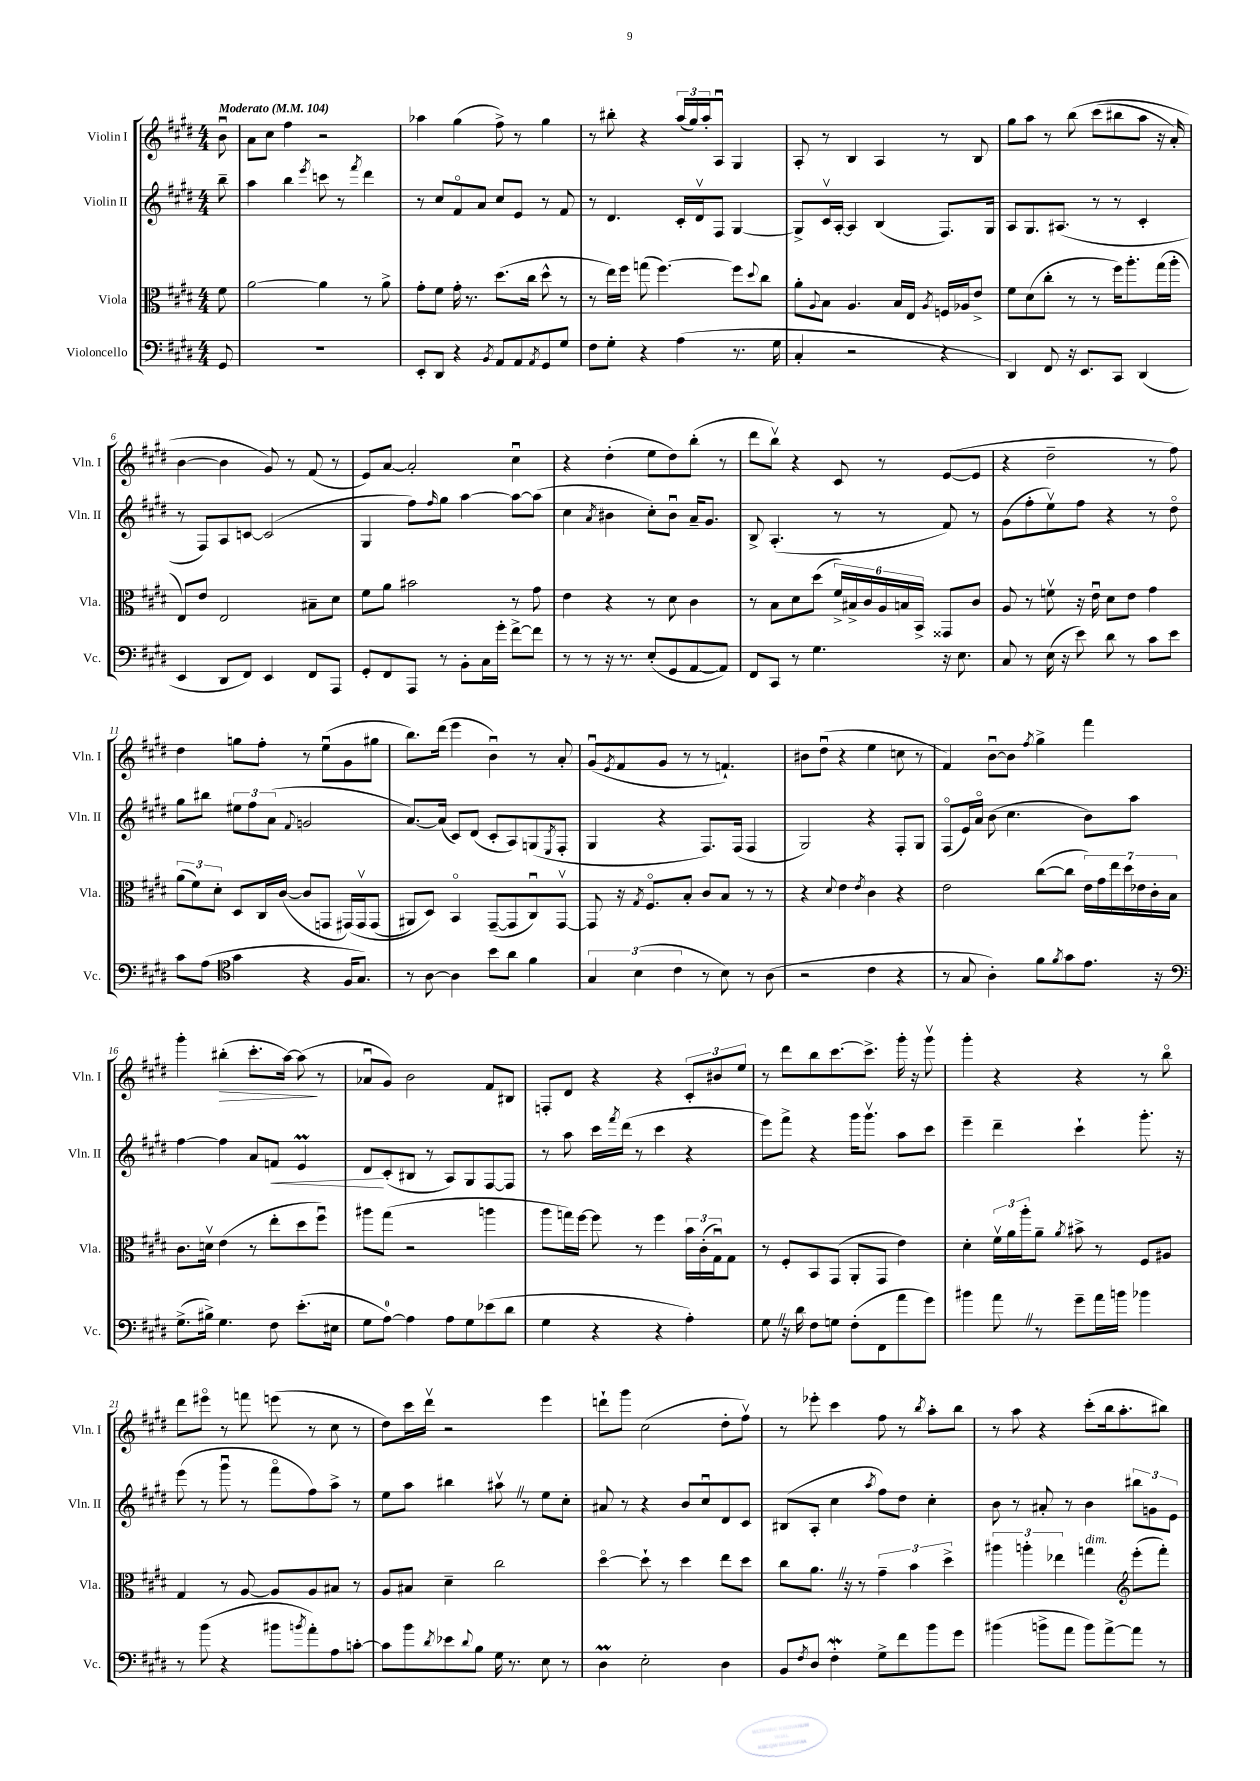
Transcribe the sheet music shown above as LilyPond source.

<<
\new StaffGroup <<
\new Staff = "s0" \with { instrumentName = "Violin I" shortInstrumentName = "Vln. I" } {
    \clef treble \key e \major \numericTimeSignature \time 4/4 \partial 8 \tempo "Moderato" 4 = 104
    b'8\downbow |
    a'8 cis''8 fis''4 r2 |
    aes''4 gis''4( fis''8->) r8 gis''4 |
    r8 bis''8-. r4 \tuplet 3/2 { a''16( gis''16) a''16-. } a8\downbow gis4 |
    a8-. r8 b4 a4 r8 b8 |
    gis''8 a''8 r8 b''8\( cis'''8( bis''8 a''8 r16 a'16-.) |
    b'4~ b'4 gis'8\) r8 fis'8( r8 |
    e'8) a'8~ a'2-. cis''4\downbow |
    r4 dis''4-.( e''8 dis''8) b''8-.( r8 |
    dis'''8 b''8\upbow) r4 cis'8 r8 e'8~( e'8 |
    r4 dis''2-- r8 fis''8) |
    dis''4 g''8 fis''8-. r8 e''8\downbow( gis'8 gis''8 |
    b''8.) dis'''16( e'''4 b'4\downbow) r8 a'8-. |
    gis'8\downbow( \acciaccatura { e'8 } fis'8 gis'8 r8 r8 f'4.-!) |
    bis'8 dis''8\downbow( r4 e''4 c''8 r8 |
    fis'4) b'8~\downbow b'8 \acciaccatura { fis''8 } gis''4-> fis'''4 |
    gis'''4-. bis''4-.\>( cis'''8.-. a''16~) a''8\!( r8 |
    aes'8\downbow gis'8) b'2 fis'8 bis8 |
    f8-. dis'8 r4 r4 \tuplet 3/2 { cis'8-. bis'8 e''8 } |
    r8 dis'''8 b''8 cis'''8.~ cis'''8.-> gis'''16-. r16 gis'''8\upbow |
    gis'''4-. r4 r4 r8 b''8\flageolet |
    dis'''8 eis'''8\flageolet r8 f'''8 e'''8( r8 cis''8 r8 |
    dis''8) cis'''16 dis'''16\upbow r2 e'''4 |
    d'''8-! gis'''8 cis''2( dis''8-. fis''8\upbow) |
    r8 ees'''8-. cis'''4 fis''8 r8 \acciaccatura { b''8 } a''8-. b''8 |
    r8 a''8 r4 cis'''8-.( b''16 a''8.-. bis''8) \bar "|." |
}
\new Staff = "s1" \with { instrumentName = "Violin II" shortInstrumentName = "Vln. II" } {
    \clef treble \key e \major \numericTimeSignature \time 4/4 \partial 8
    b''8-- |
    a''4 b''4 \acciaccatura { e'''8 } c'''8 r8 \acciaccatura { fis'''8 } dis'''4 |
    r8 cis''8 fis'8\flageolet a'8 cis''8 e'8 r8 fis'8 |
    r8 dis'4. cis'16-. dis'16\upbow fis8 gis4~ |
    gis8-> cis'16\upbow a16~-. a4 b4( fis8.) gis16 |
    a8 gis8. ais8.( r8 r8 cis'4-. |
    r8 fis8) a8 c'8~ c'2( |
    gis4 fis''8) \grace { fis''16 } gis''8 a''4~ a''8~ a''8( |
    cis''4 \acciaccatura { a'8 } bis'4 cis''8-.) bis'8\downbow a'16-- gis'8. |
    b8-> a4.-.( r8 r8 fis'8) r8 |
    gis'8( fis''8-. e''8\upbow) fis''8 r4 r8 dis''8\flageolet |
    gis''8 bis''8 \tuplet 3/2 { eis''8 fis''8 a'8( } \appoggiatura { fis'8 } g'2 |
    a'8.~) a'16( cis'8) dis'8( cis'8-. a8) g8( \acciaccatura { e8 } fis8-. |
    gis4 r4 fis8.) fis16( fis4 |
    gis2) r4 fis8-. gis8 |
    fis8\flageolet( e'16) a'16\flageolet b'8( cis''4. b'8) a''8 |
    fis''4~ fis''4 a'8 f'8\< e'4\prall |
    dis'8\! cis'8-.( bis8 r8 a8) gis8 fis8~ fis8 |
    r8 a''8 cis'''16 \acciaccatura { fis'''8 } dis'''16( r8 cis'''4 r4 |
    e'''8) fis'''8-> r4 gis'''16 gis'''8.\upbow a''8 cis'''8 |
    e'''4-- dis'''4-- cis'''4-! gis'''8.-. r16 |
    e'''8( r8 gis'''8\downbow r8 fis'''8\flageolet fis''8) a''8-> r8 |
    e''8 a''8 bis''4 ais''8\upbow \once \override BreathingSign.text = \markup { \musicglyph "scripts.caesura.straight" } \breathe r8 e''8 cis''8-. |
    ais'8 r8 r4 b'8 cis''8\downbow dis'8 cis'8 |
    bis8( a8-. cis''4 \acciaccatura { a''8 } fis''8) dis''8 cis''4-. |
    b'8 r8 ais'8-. r8 b'4 \tuplet 3/2 { bis''8 g'8 e'8 } \bar "|." |
}
\new Staff = "s2" \with { instrumentName = "Viola" shortInstrumentName = "Vla." } {
    \clef alto \key e \major \numericTimeSignature \time 4/4 \partial 8
    fis'8 |
    a'2~ a'4 r8 a'8-> |
    gis'8-. fis'8 gis'16-. r8. dis''8.( cis''16 dis''8-^ r8 |
    r8 e''16) fis''16 g''8( fis''4.~) fis''8 \appoggiatura { dis''8 } cis''8 |
    a'8-. \appoggiatura { a8 } b8 a4. b16 e16 \acciaccatura { a8 } f16 aes16 e'8-> |
    fis'8 dis'8( cis''8-. r8 r8 fis''16) a''8.-. gis''16( a''16-. |
    e8) e'8 e2 bis8-- dis'8 |
    fis'8 a'8 bis'2 r8 gis'8 |
    e'4 r4 r8 dis'8 cis'4 |
    r8 b8 dis'8 dis''8( \tuplet 6/4 { fis'16->) bis16-> cis'16 a16 b16 b,16-> } gisis,8 cis'8 |
    a8 r8 f'8\upbow r16 e'16\downbow dis'8 e'8 gis'4 |
    \tuplet 3/2 { a'8( fis'8) dis'8-. } dis8 cis16 cis'16~( cis'8 g,8 gis,16)\( gis,16\upbow gis,8( |
    ais,8) dis8\) b,4\flageolet gis,8~--( gis,8 cis8\downbow) gis,8~\upbow |
    gis,8 r16 \acciaccatura { gis8 } fis8.\flageolet b8-. cis'8 b8 r8 r8 |
    r4 \appoggiatura { dis'8 } e'4 \acciaccatura { e'8 } cis'4 r4 |
    e'2 cis''8~( cis''8 \tuplet 7/4 { e'16) gis'16 e''16 dis''16 ees'16 cis'16-. b16 } |
    cis'8. d'16\upbow e'4( r8 e''8-. dis''8 fis''8\downbow) |
    ais''8 gis''8( r2 a''4 |
    a''8 g''16) fis''16~ fis''8 r8 fis''4 \tuplet 3/2 { b'16 cis'16-.( gis16\downbow) } gis8 |
    r8 fis8-. b,8 gis,8( a,8-. gis,8 e'4) |
    dis'4-. \tuplet 3/2 { fis'16\upbow a'16 a''16-. } a'8-- \acciaccatura { a'8 } bis'8-> r8 fis8 ais8 |
    gis4 r8 a8~ a8 a8 bis8 r8 |
    a8 bis8 dis'4-- cis''2 |
    dis''4~\flageolet dis''8-! r8 dis''4 e''8 dis''8 |
    cis''8 a'8. \once \override BreathingSign.text = \markup { \musicglyph "scripts.caesura.straight" } \breathe r16 r8 \tuplet 3/2 { gis'4-- b'4 dis''4-> } |
    \tuplet 3/2 { ais''4 a''4-. ees''4 } g''4^\markup { \italic "dim." } \clef treble e'''8-.( fis'''8-.) \bar "|." |
}
\new Staff = "s3" \with { instrumentName = "Violoncello" shortInstrumentName = "Vc." } {
    \clef bass \key e \major \numericTimeSignature \time 4/4 \partial 8
    gis,8 |
    R1 |
    e,8-. dis,8 r4 \acciaccatura { b,8 } a,8 a,8 \acciaccatura { a,8 } gis,8 gis8 |
    fis8 gis8-. r4 a4( r8. gis16 |
    cis4-. r2 r4 |
    dis,4) fis,8 r16 e,8. cis,8 dis,4( |
    e,4 dis,8 fis,8) e,4 fis,8 a,,8 |
    gis,8-. fis,8 a,,8 r8 b,8-. cis16 gis'16-. fis'8~-> fis'8 |
    r8 r8 r16 r8. e8-.( gis,8 a,8~ a,8) |
    fis,8 cis,8 r8 gis4. r16 e8. |
    cis8 r8 e16( r16 e'8) dis'8 r8 cis'8 e'8 |
    cis'8 a8( \clef tenor gis'4 r4 fis16 gis8.) |
    r8 a8~ a4 b'8 a'8 fis'4 |
    \tuplet 3/2 { gis4 b4( cis'4 } r8 b8) r8 a8( |
    r2 cis'4 r4 |
    r8 gis8 a4-.) fis'8 \acciaccatura { fis'8 } gis'8 e'8. r16 |
    \clef bass gis8.->( bis16->) gis4. fis8 e'8.-.( eis16 |
    gis8 a8-0~) a4 a8 gis8 ees'8( dis'8 |
    gis4 r4 r4 a4-.) |
    gis8 \once \override BreathingSign.text = \markup { \musicglyph "scripts.caesura.straight" } \breathe r16 dis'16 fis8 g8 fis8-.( fis,8 a'8 gis'8) |
    bis'4 a'8 \once \override BreathingSign.text = \markup { \musicglyph "scripts.caesura.straight" } \breathe r8 gis'8-- a'16 b'16 bes'4 |
    r8 b'8( r4 bis'8 \acciaccatura { b'8 } a'8-.) a8 c'8~-. |
    c'8 b'8 \acciaccatura { dis'8 } ees'8 \appoggiatura { dis'8 } b8 gis16 r8. e8 r8 |
    dis4\prall e2-. dis4 |
    b,8 \acciaccatura { fis8 } dis8 fis4-.\mordent gis8-> fis'8 b'8 gis'8 |
    bis'4( b'8-> a'8 b'8) a'8~-> a'8 r8 \bar "|." |
}
>>
>>
